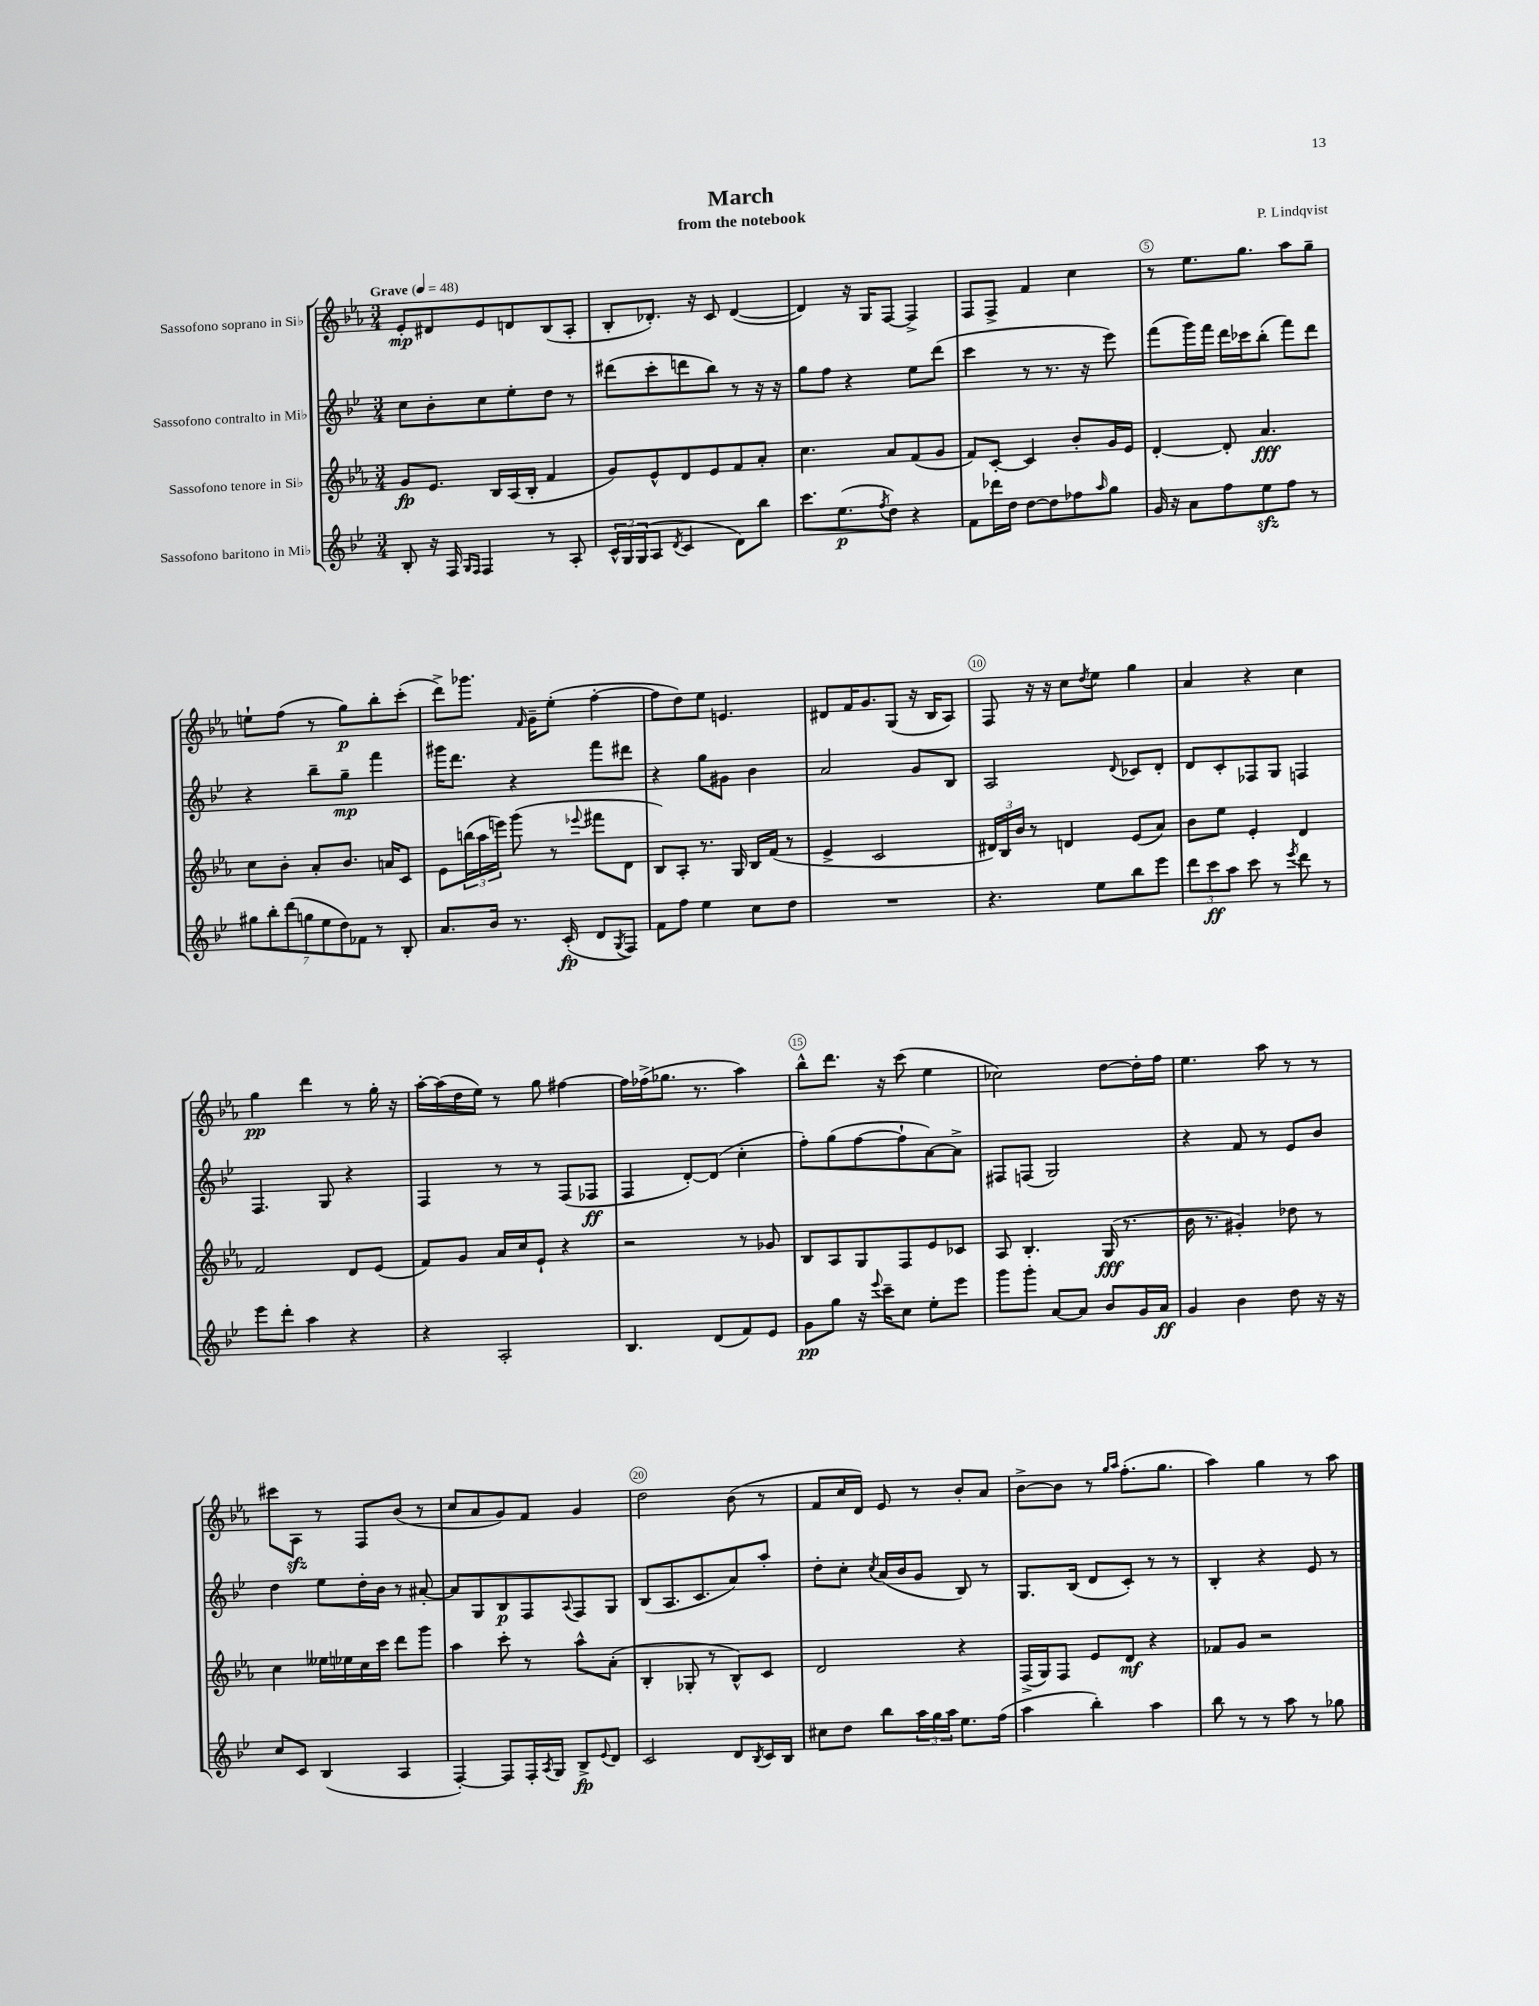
\header { title = "March" composer = "P. Lindqvist" subtitle = "from the notebook" }
<<
\new StaffGroup <<
\new Staff = "s0" \with { instrumentName = "Sassofono soprano in Sib" } {
    \clef treble \key ees \major \numericTimeSignature \time 3/4 \tempo "Grave" 4 = 48
    ees'8-.\mp dis'8 ees'8 d'8 bes8( aes8-. |
    bes8-. des'8.-.) r16 c'8 des'4~( |
    des'4) r16 g16 f8~ f4-> |
    f8 f8-> f'4 c''4 |
    r8 ees''8. g''8. aes''8 g''8-- |
    e''8-! f''8( r8 g''8\p) bes''8-. c'''8-.( |
    d'''8->) ges'''8. \grace { f'16 } g'16-- ees''8-.( f''4~-. |
    f''8 d''8) ees''8 e'4. |
    dis'8 f'16 g'8. g8( r16 bes16 aes8) |
    f8 r16 r16 c''8 \acciaccatura { d''8 } ees''8 g''4 |
    aes'4 r4 c''4 |
    g''4\pp d'''4 r8 g''16-. r16 |
    aes''16~-. aes''16( d''16 ees''16) r8 g''8 fis''4~ |
    fis''16 fes''16->( ges''8. r8. aes''4) |
    bes''8-^ d'''8. r16 c'''8( ees''4 |
    ces''2) d''8~ d''16-. f''16 |
    ees''4. aes''8 r8 r8 |
    cis'''8 aes8\sfz r8 f8 bes'8( r8 |
    c''8 aes'8 g'8) f'8 g'4 |
    d''2 bes'8( r8 |
    f'8 c''16 d'16) ees'8 r8 bes'8-. aes'8 |
    bes'8~-> bes'8 r8 \grace { g''16 aes''16 } f''8.-.( g''8. |
    aes''4) g''4 r8 aes''8 \bar "|." |
}
\new Staff = "s1" \with { instrumentName = "Sassofono contralto in Mib" } {
    \clef treble \key bes \major \numericTimeSignature \time 3/4
    c''8 bes'8-. c''8 ees''8-. d''8 r8 |
    dis'''8( c'''8-. d'''8 bes''8) r8 r16 r16 |
    g''8 f''8 r4 ees''8 d'''8( |
    c'''4 r8 r8. r16 ees'''8) |
    f'''8( g'''16) f'''16 d'''16 ces'''16 bes''8-.( f'''8) d'''8 |
    r4 bes''8-- g''8--\mp f'''4 |
    gis'''16 d'''8. r4 f'''8 dis'''8 |
    r4 g''8 gis'8 bes'4 |
    a'2 g'8 bes8 |
    a2 \appoggiatura { d'8 } ces'8 d'8-. |
    d'8 c'8-. fes8 g8 f4 |
    f4. g8 r4 |
    f4 r8 r8 f8( fes8\ff |
    f4 d'8~-.) d'8( c''4-. |
    f''8-.) g''8( f''8~ f''8-! a'8~) a'8-> |
    fis8 f8( g2) |
    r4 f'8 r8 ees'8 bes'8 |
    d''4 ees''8 d''16-. bes'16 r8 ais'8~-. |
    ais'8 g8 bes8\p f8 \appoggiatura { a8 } f8 g8 |
    bes8( a8. c'8. a'8) a''8-. |
    d''8-. c''8-. \acciaccatura { c''8 } a'16( bes'16 g'8 bes8) r8 |
    g8. bes16( d'8 c'8-.) r8 r8 |
    bes4-. r4 ees'8 r8 \bar "|." |
}
\new Staff = "s2" \with { instrumentName = "Sassofono tenore in Sib" } {
    \clef treble \key ees \major \numericTimeSignature \time 3/4
    g'8\fp ees'8. bes16 aes16( bes16-. f'4 |
    g'8) ees'8-^ d'8 ees'8 f'8 aes'8-. |
    c''4. aes'8 f'8( g'8 |
    f'8) c'8~-. c'4 bes'8-. g'16 ees'16 |
    d'4~-. d'8-. aes'4.\fff |
    c''8 bes'8-. aes'8-. bes'8. a'16 c'8 |
    ees'8 \tuplet 3/2 { b''16( aes''16 e'''16) } g'''8( r8 \appoggiatura { ees'''8 } fis'''8 d'8 |
    bes8) aes8-. r8. g16 bes16 f'16( r8 |
    ees'4-> c'2 |
    \tuplet 3/2 { dis'16) bes16 bes'16 } r8 d'4 ees'8( aes'8) |
    bes'8 ees''8 ees'4-. d'4 |
    f'2 d'8 ees'8( |
    f'8) g'8 aes'16 c''16 ees'8-! r4 |
    r2 r8 ges'8 |
    bes8 aes8 g8 f8 ees'8 ces'8 |
    aes8 bes4.-. g16\fff( r8. |
    bes'16 r8. gis'4-.) des''8 r8 |
    c''4 eeses''16 ees''16 c''16 c'''16 d'''8 g'''8 |
    aes''4 c'''8-. r8 aes''8-^ aes'8-.( |
    bes4-. ges8-. r8 bes8-^) c'8 |
    d'2 r4 |
    f16->( g16) f8 ees'8 d'8\mf r4 |
    fes'8 g'8 r2 \bar "|." |
}
\new Staff = "s3" \with { instrumentName = "Sassofono baritono in Mib" } {
    \clef treble \key bes \major \numericTimeSignature \time 3/4
    bes8-. r16 f16 \grace { g16 f16 } f4 r8 a8-. |
    \tuplet 3/2 { c'16-^ g16 g16( } a8 \acciaccatura { d'8 } c'4 d'8) bes''8 |
    c'''8. ees''8.\p( \acciaccatura { f''8 } d''8) r4 |
    f'8 des'''16 d''16 d''8~ d''8 fes''8 \grace { a''16 } g''8 |
    g'16 r16 a'8 f''8 ees''8\sfz f''8 r8 |
    \tuplet 7/4 { gis''8 bes''8-. d'''8( g''8 ees''8 d''8) fes'8 } r8 bes8-. |
    a'8. bes'16 r8. c'16-.\fp( d'8 \acciaccatura { g8 } f8) |
    f'8 f''8 ees''4 c''8 d''8 |
    R2. |
    r4. ees''8 bes''8 ees'''8 |
    \tuplet 3/2 { d'''8 c'''8\ff a''8 } c'''8 r8 \acciaccatura { ees'''8 } d'''8 r8 |
    ees'''8 d'''8-. a''4 r4 |
    r4 a2-. |
    bes4. d'8( f'8) ees'8 |
    g'8\pp g''8 r16 \appoggiatura { ees'''8 } c'''16-- c''8 ees''8-. ees'''8 |
    g'''8 g'''8-. a'8~ a'8 bes'8 g'16 a'16\ff |
    g'4 bes'4 d''8 r16 r16 |
    c''8 c'8 bes4( a4 |
    f4~-.) f8 f16-. \acciaccatura { a8 } g16 bes8->\fp \appoggiatura { ees'8 } d'8 |
    c'2 d'8 \acciaccatura { bes8 } c'16 bes16 |
    cis''8 d''8 bes''8 \tuplet 3/2 { a''16 g''16 a''16 } ees''8. f''16( |
    a''4 bes''4-.) a''4 |
    bes''8 r8 r8 a''8 r8 ges''8 \bar "|." |
}
>>
>>
\layout { \context { \Score \override BarNumber.break-visibility = ##(#f #t #t) barNumberVisibility = #(every-nth-bar-number-visible 5) \override BarNumber.stencil = #(make-stencil-circler 0.1 0.3 ly:text-interface::print) } }
